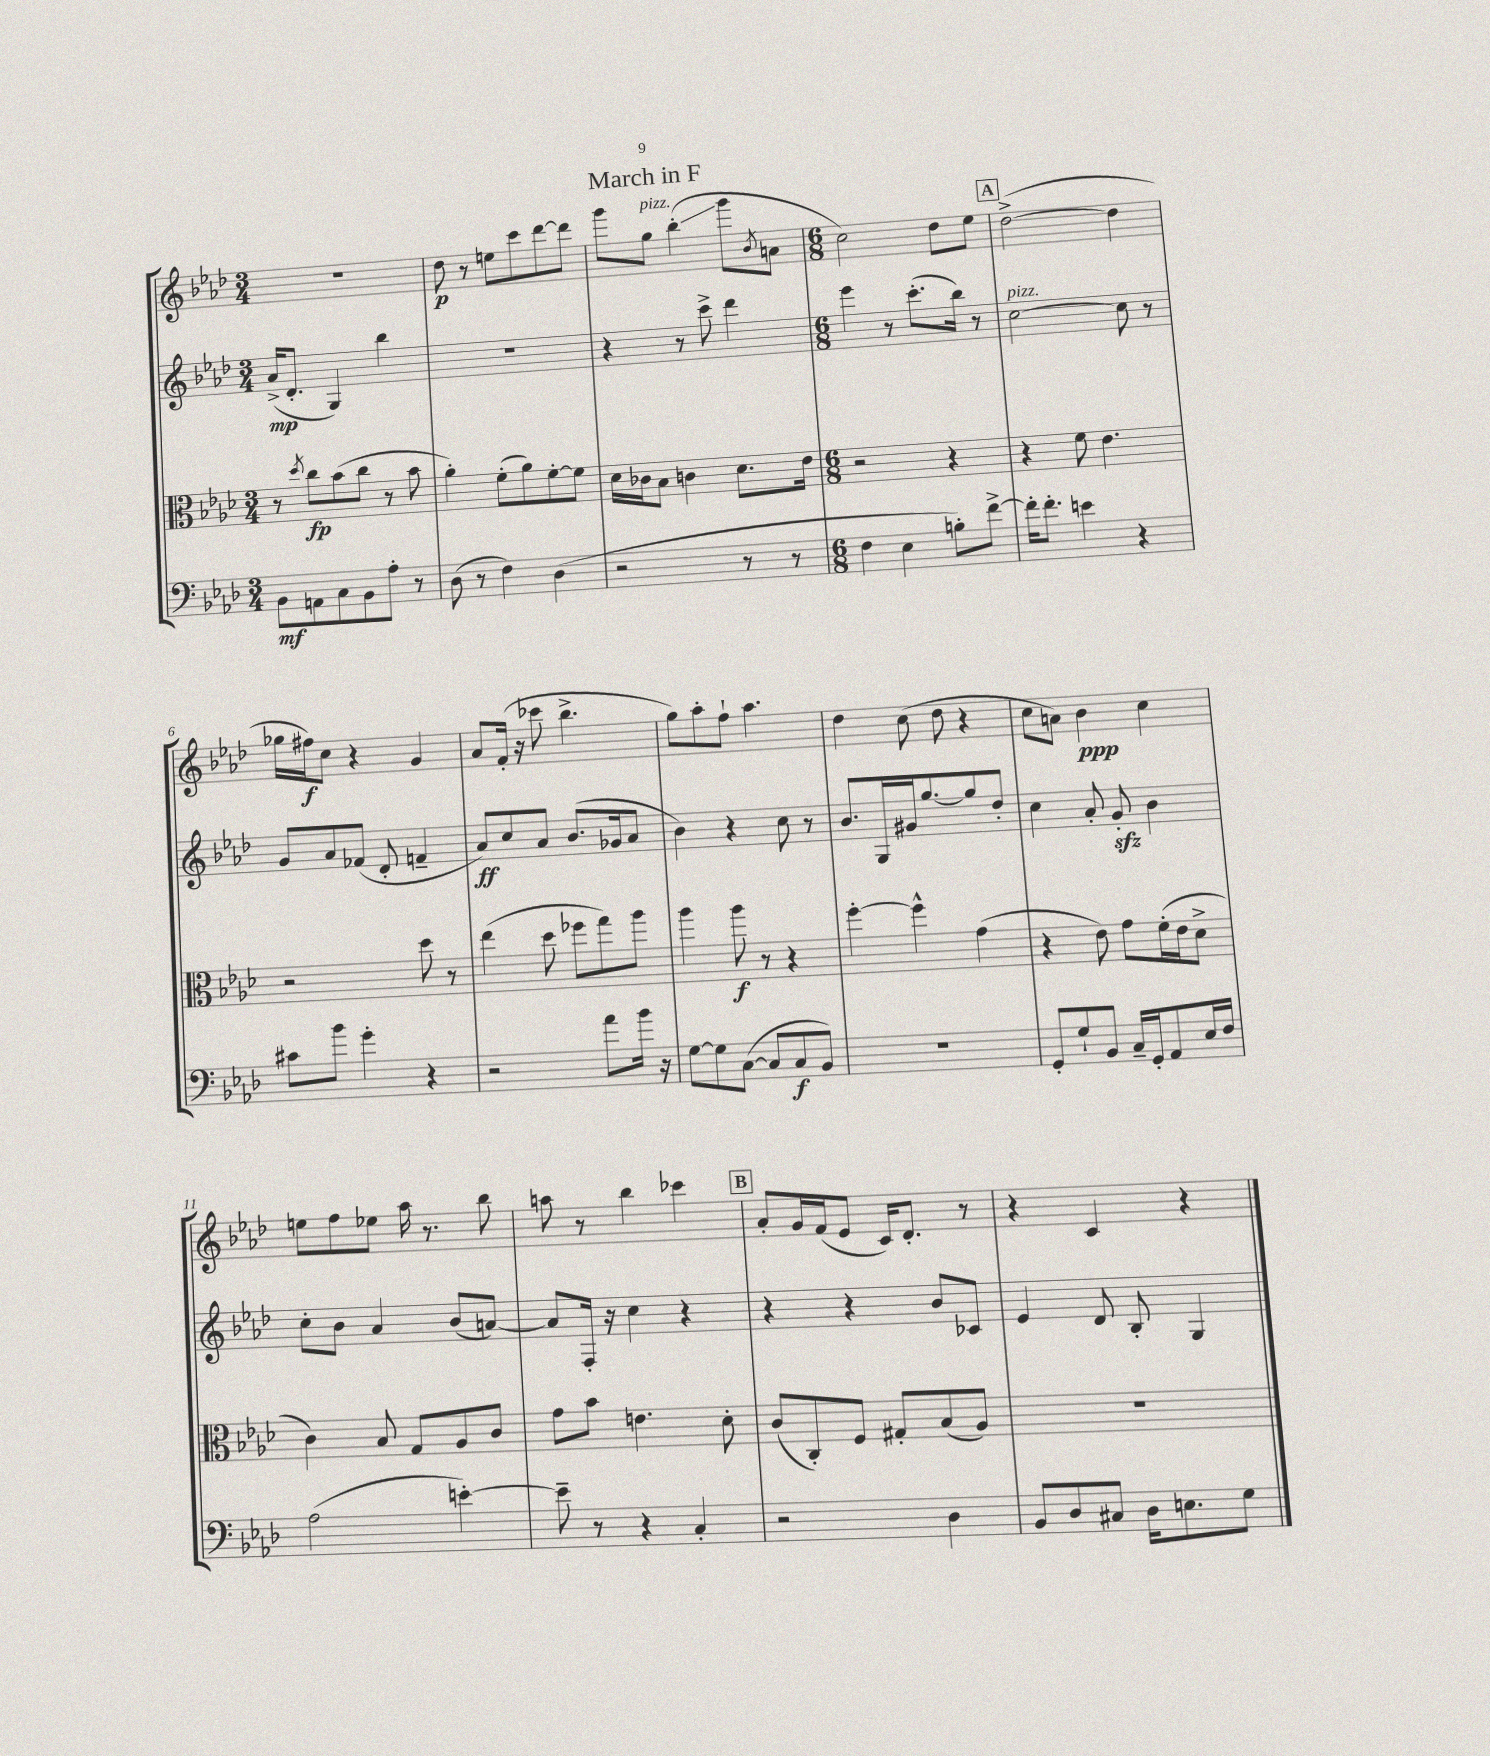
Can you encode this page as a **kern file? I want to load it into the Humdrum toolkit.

**kern	**kern	**kern	**kern
*staff4	*staff3	*staff2	*staff1
*clefF4	*clefC3	*clefG2	*clefG2
*k[b-e-a-d-]	*k[b-e-a-d-]	*k[b-e-a-d-]	*k[b-e-a-d-]
*M3/4	*M3/4	*M3/4	*M3/4
8BB-\L	8r	(16a-^/LK	2.r
.	.	8.d-'/J	.
.	8qdd-/	.	.
8AA\	8cc\L	.	.
8C\	(8b-\	4G/)	.
8BB-\	8cc\J	.	.
8A-'\J	8r	4bb-\	.
8r	8b-\	.	.
=	=	=	=
(8D-\	4a-'\)	2.r	8dd-\
8r	.	.	8r
4F\)	(8f'\L	.	8ee\L
.	8a-\)	.	8ccc\
(4D-\	[8f'\	.	[8ddd-\
.	8f\]J	.	8ddd-\]J
=	=	=	=
2r	16d-\LL	4r	8ggg\L
.	16c-\J	.	.
.	8B-\J	.	8gg\J
.	4c\	8r	(4bb-'\
.	.	8ccc^\	.
8r	8.d-\L	4ddd-\	8ggg\L
.	.	.	8qb-/
8r	.	.	8a\J
.	16e-\Jk	.	.
=	=	=	=
*M6/8	*M6/8	*M6/8	*M6/8
4F\	2r	4eee-\	2cc\)
4E-\	.	8r	.
.	.	(8.ccc'\L	.
8B'\L)	4r	.	8dd-\L
.	.	16bb-\Jk)	.
[8f^\J	.	8r	8ee-\J
=	=	=	=
16f'\]LK	4r	[2cc\	([2dd-^\
8.f'\J	.	.	.
4e\	8f\	.	.
.	4.e-\	.	.
4r	.	8cc\]	4dd-\]
.	.	8r	.
=	=	=	=
8c#\L	2r	8g/L	16gg-\LL
.	.	.	16ff#\J)
8b-\J	.	8a-/	8cc\J
4g'\	.	(8f-/J	4r
.	.	8d-'/	.
4r	8dd-\	4f~/	4g/
.	8r	.	.
=	=	=	=
2r	(4ee-\	8a-/L)	8a-/L
.	.	8cc/	(16f'/Jk
.	.	.	16r
.	8dd-\	8a-/J	8ccc-\
.	8ff-\L	(8.b-/L	4.bb-^\
8a-\L	8gg\)	.	.
.	.	16g-/k	.
16b-\Jk	8aa-\J	8a-/J	.
16r	.	.	.
=	=	=	=
[8G\L	4aa-\	4b-\)	8gg\L)
8G\]	.	.	8aa-'\
([8C\J	8aa-\	4r	8ff`\J
8C/]L	8r	.	4.aa-\
8C/	4r	8cc\	.
8BB-/J)	.	8r	.
=	=	=	=
2.r	[4ff'\	8.b-/L	4dd-\
.	.	16G/L	.
.	4ff^^\]	16g#/J	(8cc\
.	.	[8.gg/	.
.	.	.	8dd-\
.	(4g\	8gg/]	4r
.	.	8dd-'/J	.
=	=	=	=
8GG'/L	4r	4cc\	8cc\L
8G`/	.	.	8a\J)
8BB-/J	8e-\)	8a-'/	4b-\
16C~/LL	8g\L	8g'/	.
16GG'/J	.	.	.
8AA-/	(16f'\L	4b-\	4cc\
.	16e-\J	.	.
16E-/L	8d-^\J	.	.
16F/JJ	.	.	.
=	=	=	=
(2A-\	4c\)	8cc'\L	8ee\L
.	.	8b-\J	8ff\
.	8B-/	4a-/	8ee-\J
.	8G/L	.	16aa-\
.	.	.	8.r
[4e'\)	8A-/	(8b-/L	.
.	8c/J	[8a/J)	8bb-\
=	=	=	=
8e~\]	8g\L	8a/]L	8aa\
8r	8b-\J	16F'/Jk	8r
.	.	16r	.
4r	4.e\	4cc\	4bb-\
4C'/	.	4r	4ccc-\
.	8d-'\	.	.
=	=	=	=
2r	(8c/L	4r	8a-'/L
.	8C'/)	.	16g/L
.	.	.	(16f/J
.	8F/J	4r	8e-/J
.	8G#'/L	.	16c/LK)
.	.	.	8.d-'/J
4D-\	(8B-/	8b-/L	.
.	8A-/J)	8c-/J	8r
=	=	=	=
8BB-/L	2.r	4e-/	4r
8D-/	.	.	.
8C#/J	.	8d-/	4c/
16D-\LK	.	8B-'/	.
8.E\	.	.	.
.	.	4G/	4r
8G\J	.	.	.
==	==	==	==
*-	*-	*-	*-
